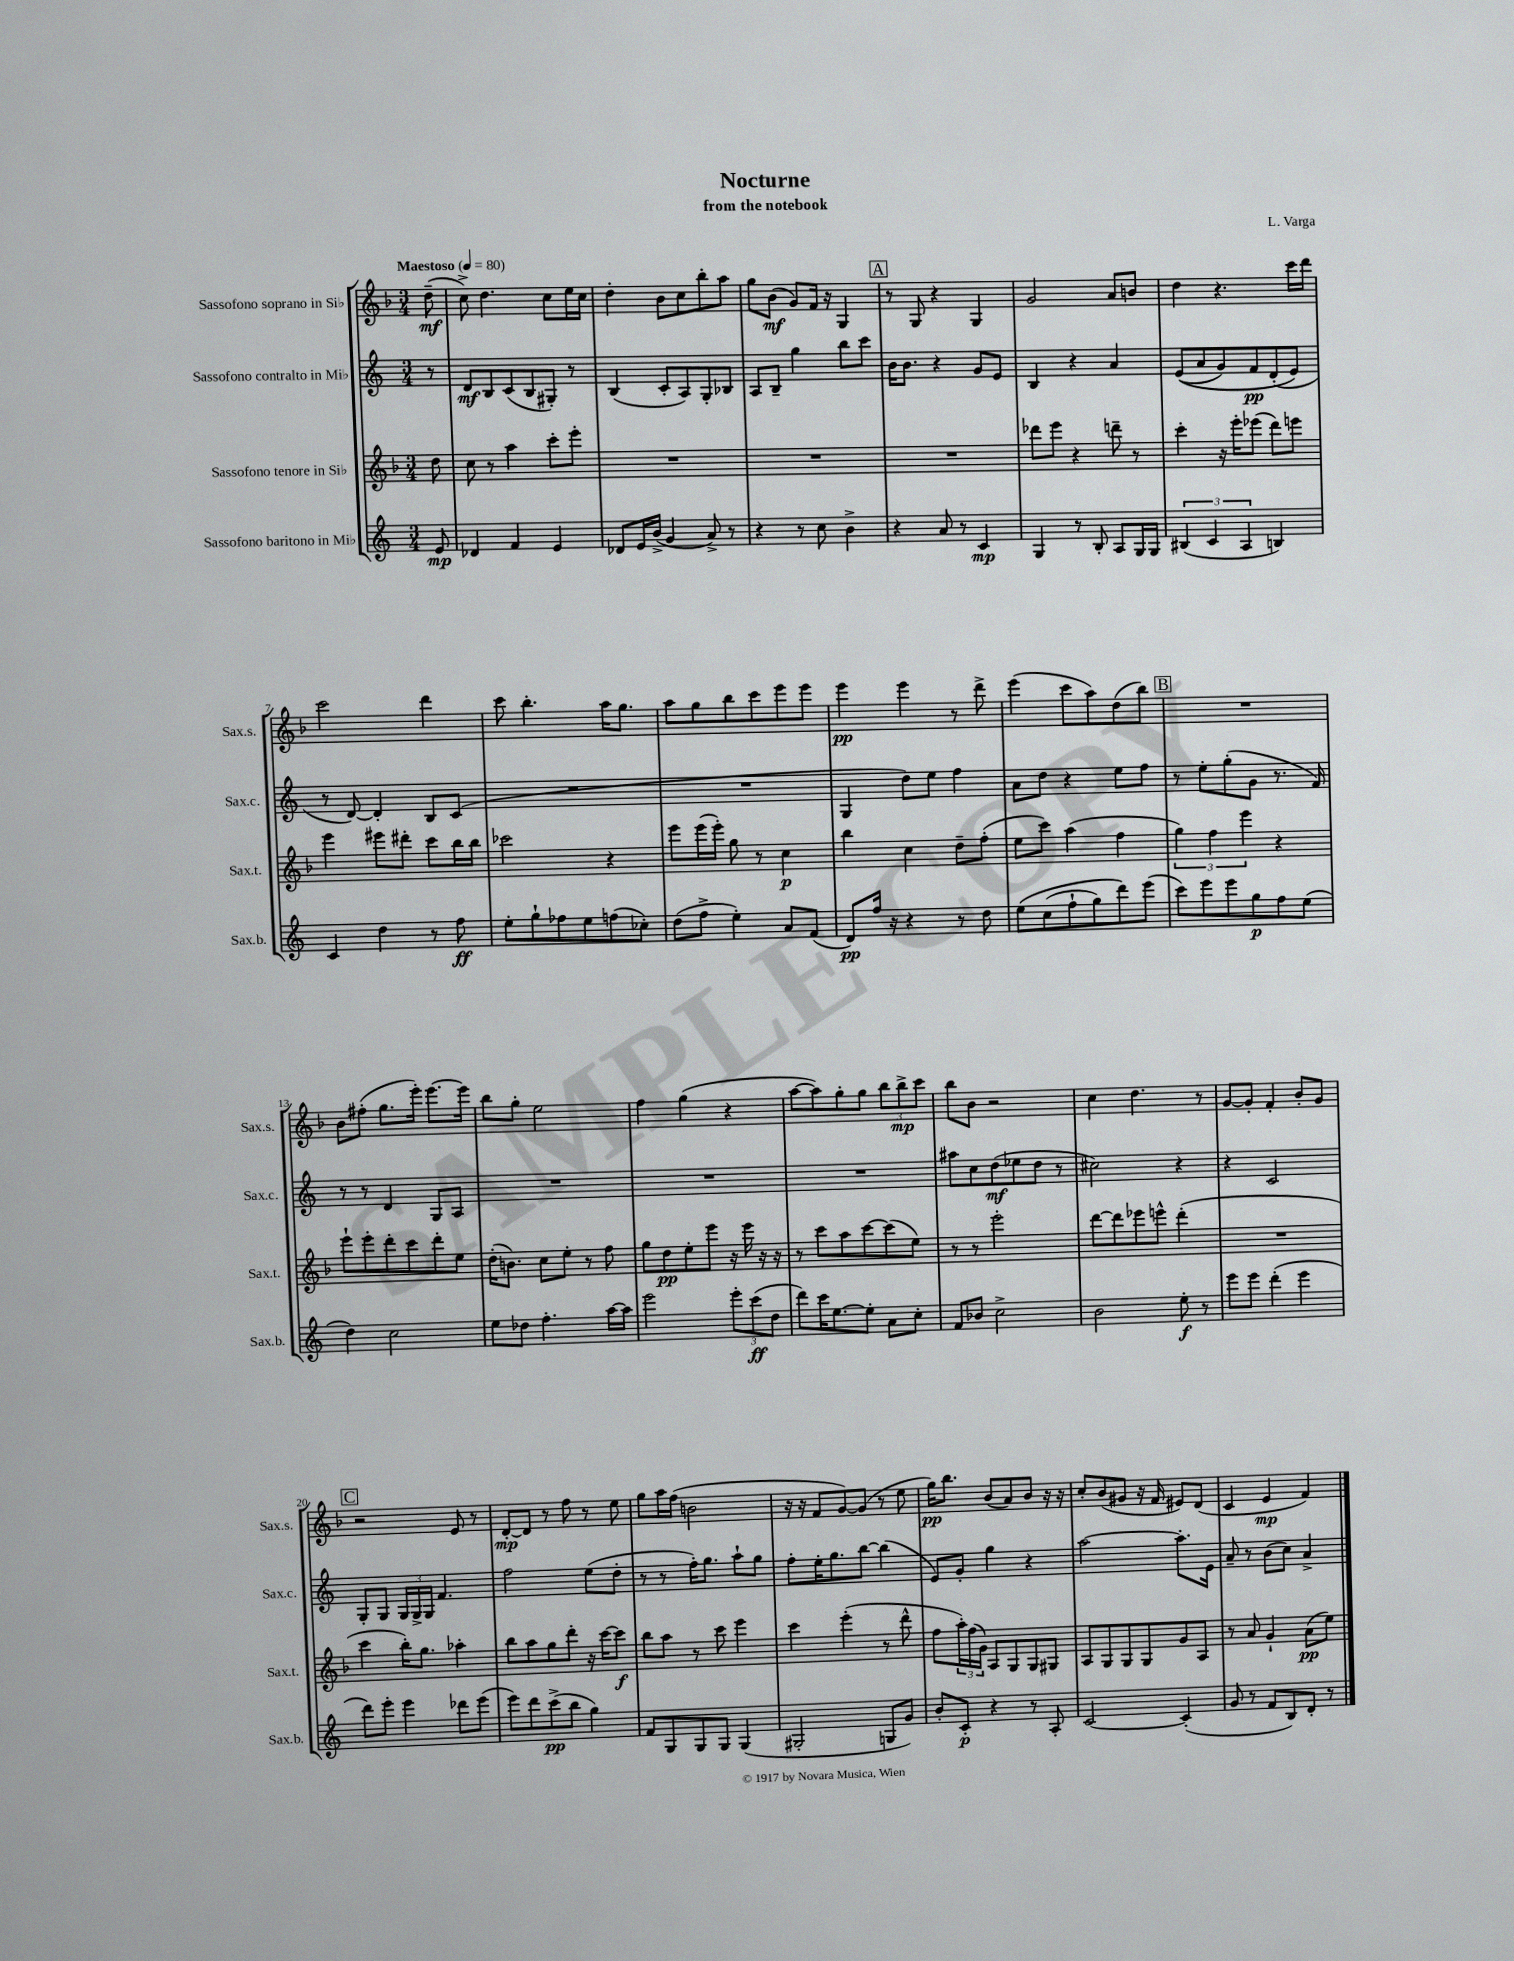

**kern	**kern	**kern	**kern
*staff4	*staff3	*staff2	*staff1
*clefG2	*clefG2	*clefG2	*clefG2
*k[]	*k[b-]	*k[]	*k[b-]
*M3/4	*M3/4	*M3/4	*M3/4
*MM80	*MM80	*MM80	*MM80
8e/	8dd\	8r	(8dd~\
=	=	=	=
4d-/	8cc\	8d/L	8cc^\)
.	8r	8B/	4.dd\
4f/	4aa\	(8c/	.
.	.	8B/	.
4e/	8ccc'\L	8G#'/J)	8cc\L
.	8eee'\J	8r	16ee\L
.	.	.	16cc\JJ
=	=	=	=
8d-/L	2.r	(4B/	4dd'\
16e/L	.	.	.
(16b^/JJ	.	.	.
4g/	.	8c'/L	8b-\L
.	.	8A/)	8cc\
8a^/)	.	8G'/	8bb-'\
8r	.	8B-/J	8aa\J
=	=	=	=
4r	2.r	8A/L	8gg\L
.	.	8B~/J	(8b-\J
8r	.	4gg\	8g/L)
8cc\	.	.	16f/Jk
.	.	.	16r
4b^\	.	8bb\L	4G/
.	.	8ccc\J	.
=	=	=	=
4r	2.r	16b\LK	8r
.	.	8.b\J	.
.	.	.	8G/
8a/	.	4r	4r
8r	.	.	.
4c/	.	8g/L	4G/
.	.	8e/J	.
=	=	=	=
4G/	8ddd-\L	4B/	2g/
.	8eee\J	.	.
8r	4r	4r	.
8B'/	.	.	.
8A/L	8ddd~\	4a/	8a/L
16G/L	8r	.	8b/J
16G/JJ	.	.	.
=	=	=	=
(6B#/	4ccc'\	&((8e/L	4dd\
.	.	8a/	.
6c/	.	.	.
.	16r	8g/)	4.r
.	16eee'\LK	.	.
6A/	.	.	.
.	(8eee-\J	8f/	.
4B/)	8ddd\L)	(8d'/	.
.	8eee\J	8e/J&)	16ccc\LL
.	.	.	16ddd\JJ
=	=	=	=
4c/	4eee\	8r	2ccc\
.	.	[8d/)	.
4dd\	8eee#\L	4d'/]	.
.	8ddd#'\J	.	.
8r	8ccc\L	8B/L	4ddd\
8ff\	16bb-\L	(8c/J	.
.	16bb-\JJ	.	.
=	=	=	=
8ee'\L	2ccc-\	2.r	8ccc\
8gg`\	.	.	4.bb-'\
8ff-\	.	.	.
8ee\	.	.	.
(8ff\	4r	.	16aa\LK
.	.	.	8.gg\J
8cc-'\J)	.	.	.
=	=	=	=
(8dd\L	8eee\L	2.r	8aa\L
8ff^\J	(16eee\L	.	8gg\
.	16eee'\JJ)	.	.
4ee'\)	8gg\	.	8bb-\
.	8r	.	8ccc\
8a/L	4cc\	.	8eee\
(8f/J	.	.	8eee\J
=	=	=	=
8d/L)	4bb-\	4G/	4eee\
16ff/Jk	.	.	.
16r	.	.	.
4r	4cc\	8dd\L)	4eee\
.	.	8ee\J	.
8r	8dd~\L	4ff\	8r
8dd\	(8ff'\J	.	8ddd^\
=	=	=	=
&(8ee\L	8ee\L	8a\L	(4eee\
(8cc\	8ccc\J)	8dd\J	.
8ff`\	(4aa\	4r	8ccc\L
8gg\)	.	.	8aa\)
8ddd\&)	4ff\	8ee\L	(8dd\
(8eee\J	.	8ff\J	8bb-\J)
=	=	=	=
8ccc\L)	6gg\)	8r	2.r
8eee\	.	8ee'\L	.
.	6ff\	.	.
8eee\	.	(8gg'\	.
.	6eee\	.	.
8gg\	.	8g\J	.
8ff\	4r	8.r	.
(8ee\J	.	.	.
.	.	16f/)	.
=	=	=	=
4dd\)	8eee`\L	8r	8b-\L
.	8eee'\	8r	(8ff#'\J
2cc\	8ddd'\	4d/	8.gg\L
.	8ccc\	.	.
.	.	.	16eee'\Jk)
.	8ddd'\	8G/L	[8.eee\L
.	8ee\J	8A/J	.
.	.	.	16eee\]Jk
=	=	=	=
8ee\L	(16dd'\LK	2.r	8bb-\L
.	8.b\J)	.	.
8dd-\J	.	.	8gg'\J
4.ff'\	8cc\L	.	2ee\
.	8ee'\J	.	.
.	8r	.	.
[16aa\LL	8ff\	.	.
16aa\]JJ	.	.	.
=	=	=	=
2eee\	8gg\L	2.r	4ff\
.	8dd\	.	.
.	8ee'\	.	(4gg\
.	8eee\J	.	.
12eee'\L	16r	.	4r
.	16eee\	.	.
(12ccc\	.	.	.
.	16r	.	.
12dd\J	.	.	.
.	16r	.	.
=	=	=	=
8ddd\L)	8r	2.r	[8aa\L
16ccc\K	8ccc\L	.	8aa\])
[8.ee\	.	.	.
.	8aa\	.	8gg'\
8ee'\]J	[8ccc\	.	8gg\J
8a\L	(8ccc\]	.	12bb-\L
.	.	.	12bb-^\
8cc'\J	8ee\J)	.	.
.	.	.	12ccc\J
=	=	=	=
8f/L	8r	8aa#\L	8bb-\L
8b-/J	8r	8cc\	8b-\J
2cc^\	2eee'\	(8dd\	2r
.	.	8ee-\	.
.	.	8dd\J	.
.	.	8r	.
=	=	=	=
2b\	[8ddd\L	2cc#\)	4cc\
.	8ddd\]	.	.
.	8eee-\	.	4.dd\
.	8eee^^\J	.	.
8ee'\	(4ddd'\	4r	.
8r	.	.	8r
=	=	=	=
8eee\L	2.r	4r	[8g/L
8eee\J	.	.	8g'/]J
(4ddd'\	.	2c/	4f'/
4eee\	.	.	8b-'/L
.	.	.	8g/J
=	=	=	=
8ddd\L)	4ccc\	8G'/L	2r
8eee'\J	.	8G/J	.
4eee\	16bb-'\LK)	24G/LL	.
.	.	24G^/	.
.	8.gg\J	.	.
.	.	24G/JJ	.
.	.	4.f/	.
8ddd-\L	4aa-'\	.	8e/
(8eee\J	.	.	8r
=	=	=	=
8eee\L)	8bb-\L	2ff\	[8d'/L
8ddd\	8aa\	.	8d/]J
(8ccc^\	8gg\	.	8r
8bb\J	8ddd'\J	.	8ff\
4gg\)	16r	(8ee\L	8r
.	[16ccc\LK	.	.
.	8ccc\]J	8dd'\J	8ee\
=	=	=	=
8f/L	8bb-\L	8r	8gg\L
8G/	8aa\J	8r	16aa\L
.	.	.	(16ff\JJ
8G/	8r	16ff'\LK)	2b\
.	.	8.gg\J	.
8G/J	8ccc\	.	.
(4G/	4eee\	8aa`\L	.
.	.	8gg\J	.
=	=	=	=
2G#'/	4ccc\	8ff'\L	16r
.	.	.	16r
.	.	16ee'\K	8f/L
.	.	8.gg\	.
.	(4eee'\	.	[8g/)
.	.	[8bb\J	(8g/]J
8G/L	8r	(4bb\]	8r
8g/J)	8ddd^^\	.	8ee\
=	=	=	=
8b'/L	8ff\L	8e/L)	16gg\LK)
.	.	.	8.bb-\J
8c'/J	24aa'\L)	8g'/J	.
.	(24ff\	.	.
.	24g\JJ)	.	.
4r	8A/L	4gg\	(8b-/L
.	8G/	.	8a/)
8r	8G/	4r	8b-/J
8A'/	8G#/J	.	16r
.	.	.	16r
=	=	=	=
[2c/	8A/L	[2aa\	8cc'/L
.	8G/	.	(8b-/
.	8G/	.	8g#/J
.	8G/	.	16r
.	.	.	16f/
(4c'/]	8g/	8.aa'\]L	8e#/L)
.	8A/J	.	(8d/J
.	.	16e\Jk	.
=	=	=	=
8g/	8r	8a~/	4c/
8r	8a/	8r	.
8f/L	4g`/	(8b\L	4e/
8B/)	.	8cc\J)	.
8d'/J	(8a\L	4a^/	4f/)
8r	8ee\J)	.	.
==	==	==	==
*-	*-	*-	*-
